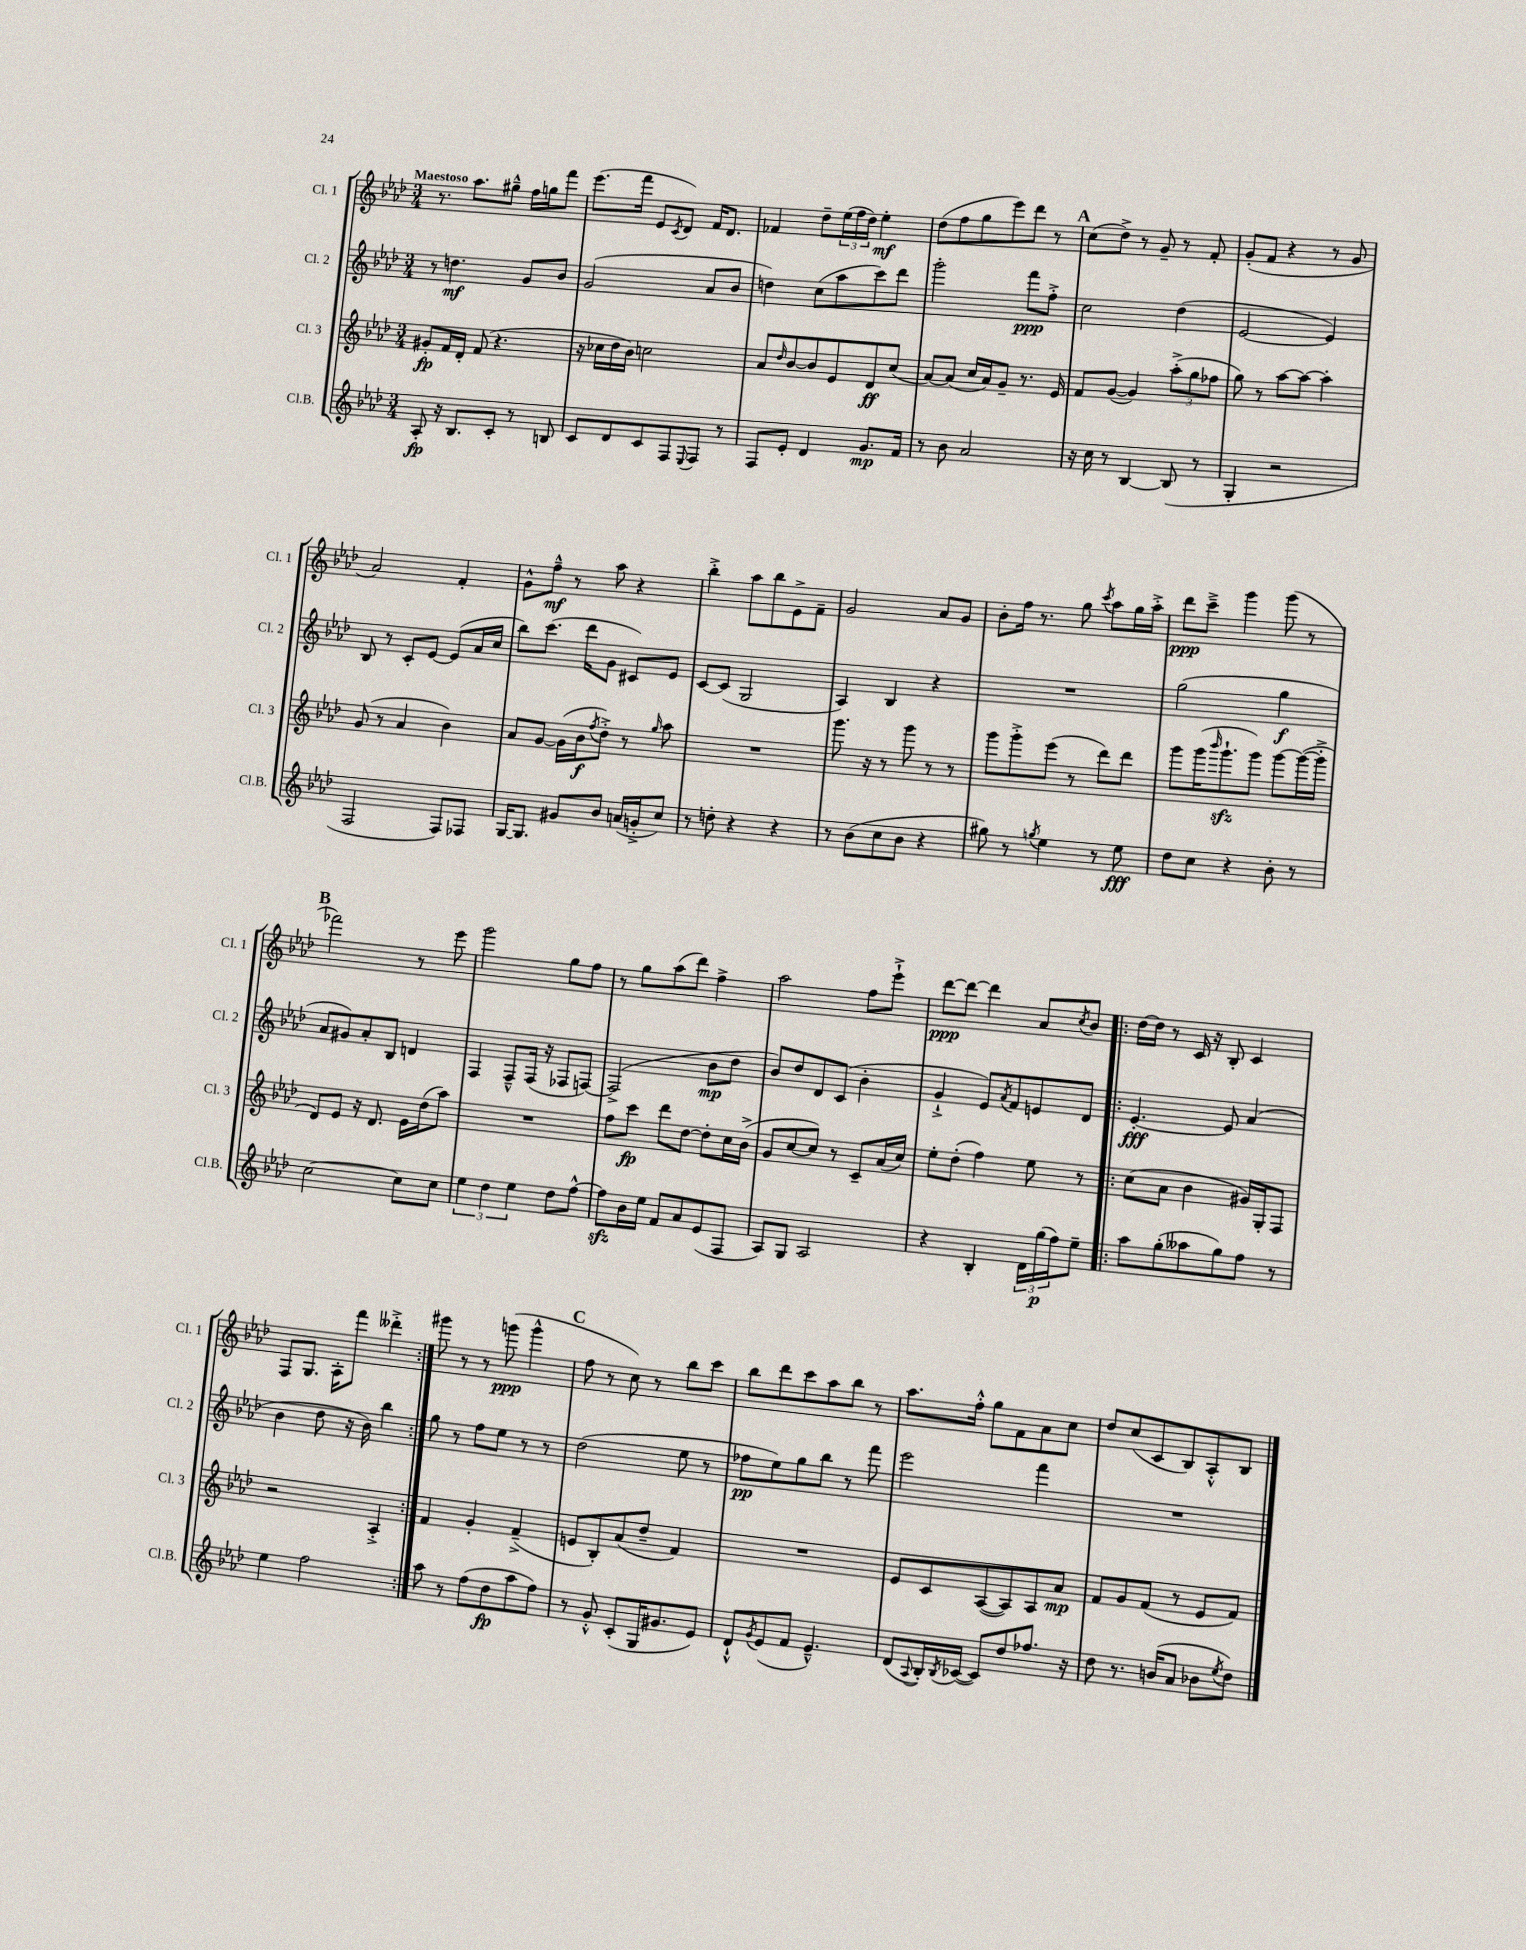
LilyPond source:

<<
\new StaffGroup <<
\new Staff = "s0" \with { instrumentName = "Cl. 1" shortInstrumentName = "Cl. 1" } {
    \clef treble \key aes \major \numericTimeSignature \time 3/4 \tempo "Maestoso"
    r8. aes''8. gis''8---^ f''16 g''16 f'''8 |
    ees'''8.( f'''16 ees'8 \acciaccatura { c'8 } des'8) f'16 des'8. |
    fes'4 des''8-- \tuplet 3/2 { ees''16( f''16 des''16) } ees''4-.\mf |
    des''8( f''8 g''8 ees'''8) des'''8 r8 |
    \mark \markup { \bold "A" } c''8( des''8->) r8 g'8-- r8 f'8-. |
    g'8-.( f'8 r4 r8 g'8 |
    aes'2) f'4-. |
    g'8-^ f''8---^\mf r8 aes''8 r4 |
    bes''4-.-> aes''8 bes''8 ees'8-> f'8-- |
    g'2 aes'8 g'8 |
    bes'8-. f''16 r8. g''8 \acciaccatura { c'''8 } aes''8 g''16 aes''16-.-> |
    des'''8\ppp c'''8---> g'''4 g'''8( r8 |
    \mark \markup { \bold "B" } fes'''2) r8 ees'''8 |
    g'''2 g''8 f''8 |
    r8 g''8 aes''8( des'''8) f''4-> |
    aes''2 f''8 ees'''8-!-> |
    des'''8~\ppp des'''8~ des'''4 aes'8 \acciaccatura { c''8 } bes'8 |
    \repeat volta 2 { des''16~ des''16 r8 c'16 r16 bes8-. c'4 |
    f8 g8. aes16-. f'''8 deses'''4-.-> | }
    gis'''8 r8 r8 g'''8\ppp( g'''4-^ |
    \mark \markup { \bold "C" } f''8 r8 c''8) r8 bes''8 c'''8 |
    bes''8 des'''8 c'''8 aes''8 bes''8 r8 |
    aes''8. f''16-.-^ g''8 f'8 aes'8 c''8 |
    des''8 c''8( c'8 bes8) aes8-.-^ bes8 \bar "|." |
}
\new Staff = "s1" \with { instrumentName = "Cl. 2" shortInstrumentName = "Cl. 2" } {
    \clef treble \key aes \major \numericTimeSignature \time 3/4
    r8 d''4.\mf g'8 bes'8 |
    g'2( aes'8 bes'8 |
    d''4) c''8( aes''8 c'''8) des'''8 |
    g'''2-. f'''8\ppp f''8-.-> |
    \mark \markup { \bold "A" } c''2 des''4( |
    ees'2~ ees'4) |
    bes8 r8 c'8-. ees'8~ ees'8( aes'16 c''16 |
    bes''8) c'''8.( des'''16 g'8 cis'8) ees'8 |
    c'8~ c'8( g2 |
    aes4) bes4 r4 |
    R2. |
    g''2( g''4\f |
    \mark \markup { \bold "B" } aes'8 gis'8) aes'8-. bes8 d'4 |
    f4 f8---^ f16( r16 fes8 f8~) |
    f2->( bes'8\mp des''8 |
    bes'8) des''8 des'8 c'8( bes'4-. |
    g'4-!-> ees'8) \acciaccatura { aes'8 } f'8 e'8 des'8 |
    \repeat volta 2 { ees'4.~-.\fff ees'8 aes'4( |
    bes'4 des''8 r16 bes'16) bes''4 | }
    g''8 r8 f''8 ees''8 r8 r8 |
    \mark \markup { \bold "C" } des''2( ees''8 r8 |
    fes''8\pp ees''8) g''8 bes''8 r8 f'''8 |
    ees'''2 f'''4 |
    R2. \bar "|." |
}
\new Staff = "s2" \with { instrumentName = "Cl. 3" shortInstrumentName = "Cl. 3" } {
    \clef treble \key aes \major \numericTimeSignature \time 3/4
    gis'8-.\fp f'16 des'16-. f'8( r4. |
    r16 ces''16 des''16 bes'16) c''2 |
    aes'8 \grace { des''16 } bes'8~ bes'8 ees'8 des'8\ff c''8( |
    aes'8~) aes'8( c''16 aes'16) g'8-- r8. ees'16 |
    \mark \markup { \bold "A" } f'8 g'8~( g'4) \tuplet 3/2 { aes''8-.->( g''8 fes''8 } |
    g''8) r8 aes''8~ aes''8~ aes''4-. |
    g'8( r8 aes'4 bes'4) |
    aes'8 g'8~ g'16( bes'16\f \acciaccatura { f''8 } des''8-.->) r8 \grace { g''16 } aes''8 |
    R2. |
    g'''8. r16 r8 g'''8 r8 r8 |
    g'''8 g'''8-.-> ees'''8( r8 des'''8) des'''8 |
    g'''8 g'''16( \grace { bes'''16 } g'''8.-!\sfz g'''8) g'''8~ g'''16~( g'''16-.-> |
    \mark \markup { \bold "B" } des'8) ees'8 r16 des'8. ees'16 des''16( aes''8) |
    R2. |
    f''8 c'''8\fp des'''8 des''8~ des''8-. c''16 bes'16->( |
    g'8 c''8~ c''8) r8 c'8-- aes'16( c''16) |
    ees''8-. des''8-.( f''4) ees''8 r8 |
    \repeat volta 2 { c''8( aes'8 bes'4 gis'16) g16-. f8 |
    r2 aes4-.-> | }
    f'4 g'4-. f'4--->( |
    \mark \markup { \bold "C" } e'8 bes8-.) aes'8( des''8-- f'4) |
    R2. |
    ees'8 c'8 aes8~( aes8) aes8 aes'8\mp |
    f'8 g'8 f'8( r8 ees'8 f'8) \bar "|." |
}
\new Staff = "s3" \with { instrumentName = "Cl.B." shortInstrumentName = "Cl.B." } {
    \clef treble \key aes \major \numericTimeSignature \time 3/4
    aes8-.\fp r16 bes8. c'8-. r8 b8 |
    c'8 des'8 c'8 f8 \appoggiatura { ees8 } f8 r8 |
    f8 ees'8-. des'4 g'8.\mp f'16 |
    r8 bes'8 aes'2 |
    \mark \markup { \bold "A" } r16 c''16 r8 bes4~ bes8( r8 |
    g4-. r2 |
    f2 f8) fes8 |
    g16~ g8. gis'8 bes'8 a'16( g'16-.-> c''8) |
    r8 d''8-. r4 r4 |
    r8 bes'8( c''8 bes'8 r4 |
    gis''8) r8 \acciaccatura { g''8 } ees''4 r8 ees''8\fff |
    des''8 c''8 r4 bes'8-. r8 |
    \mark \markup { \bold "B" } c''2~ c''8 c''8 |
    \tuplet 3/2 { ees''4 des''4 ees''4 } des''8 f''8~-^ |
    f''8\sfz bes'16 ees''16 f'8 aes'8 ees'8( f8 |
    aes8) g8 aes2 |
    r4 bes4-. \tuplet 3/2 { des'16 g''16\p( f''16) } ees''8-- |
    \repeat volta 2 { aes''8 g''8-.( aeses''8 g''8) f''8 r8 |
    ees''4 f''2 | }
    aes''8 r8 f''8( des''8\fp aes''8 f''8) |
    \mark \markup { \bold "C" } r8 g'8-.-^ c'8-.( g16 gis'8. ees'8) |
    des'8-!-^ \acciaccatura { g'8 } ees'8( f'8 ees'4.---^) |
    des'8( \appoggiatura { aes8 } bes16-.) \acciaccatura { bes8 } ces'16~( ces'8) des''8 fes''8. r16 |
    des''8 r8. b'16( aes'8 bes'8 \acciaccatura { ees''8 } des''8) \bar "|." |
}
>>
>>
\layout { \context { \Score \remove "Bar_number_engraver" } }
